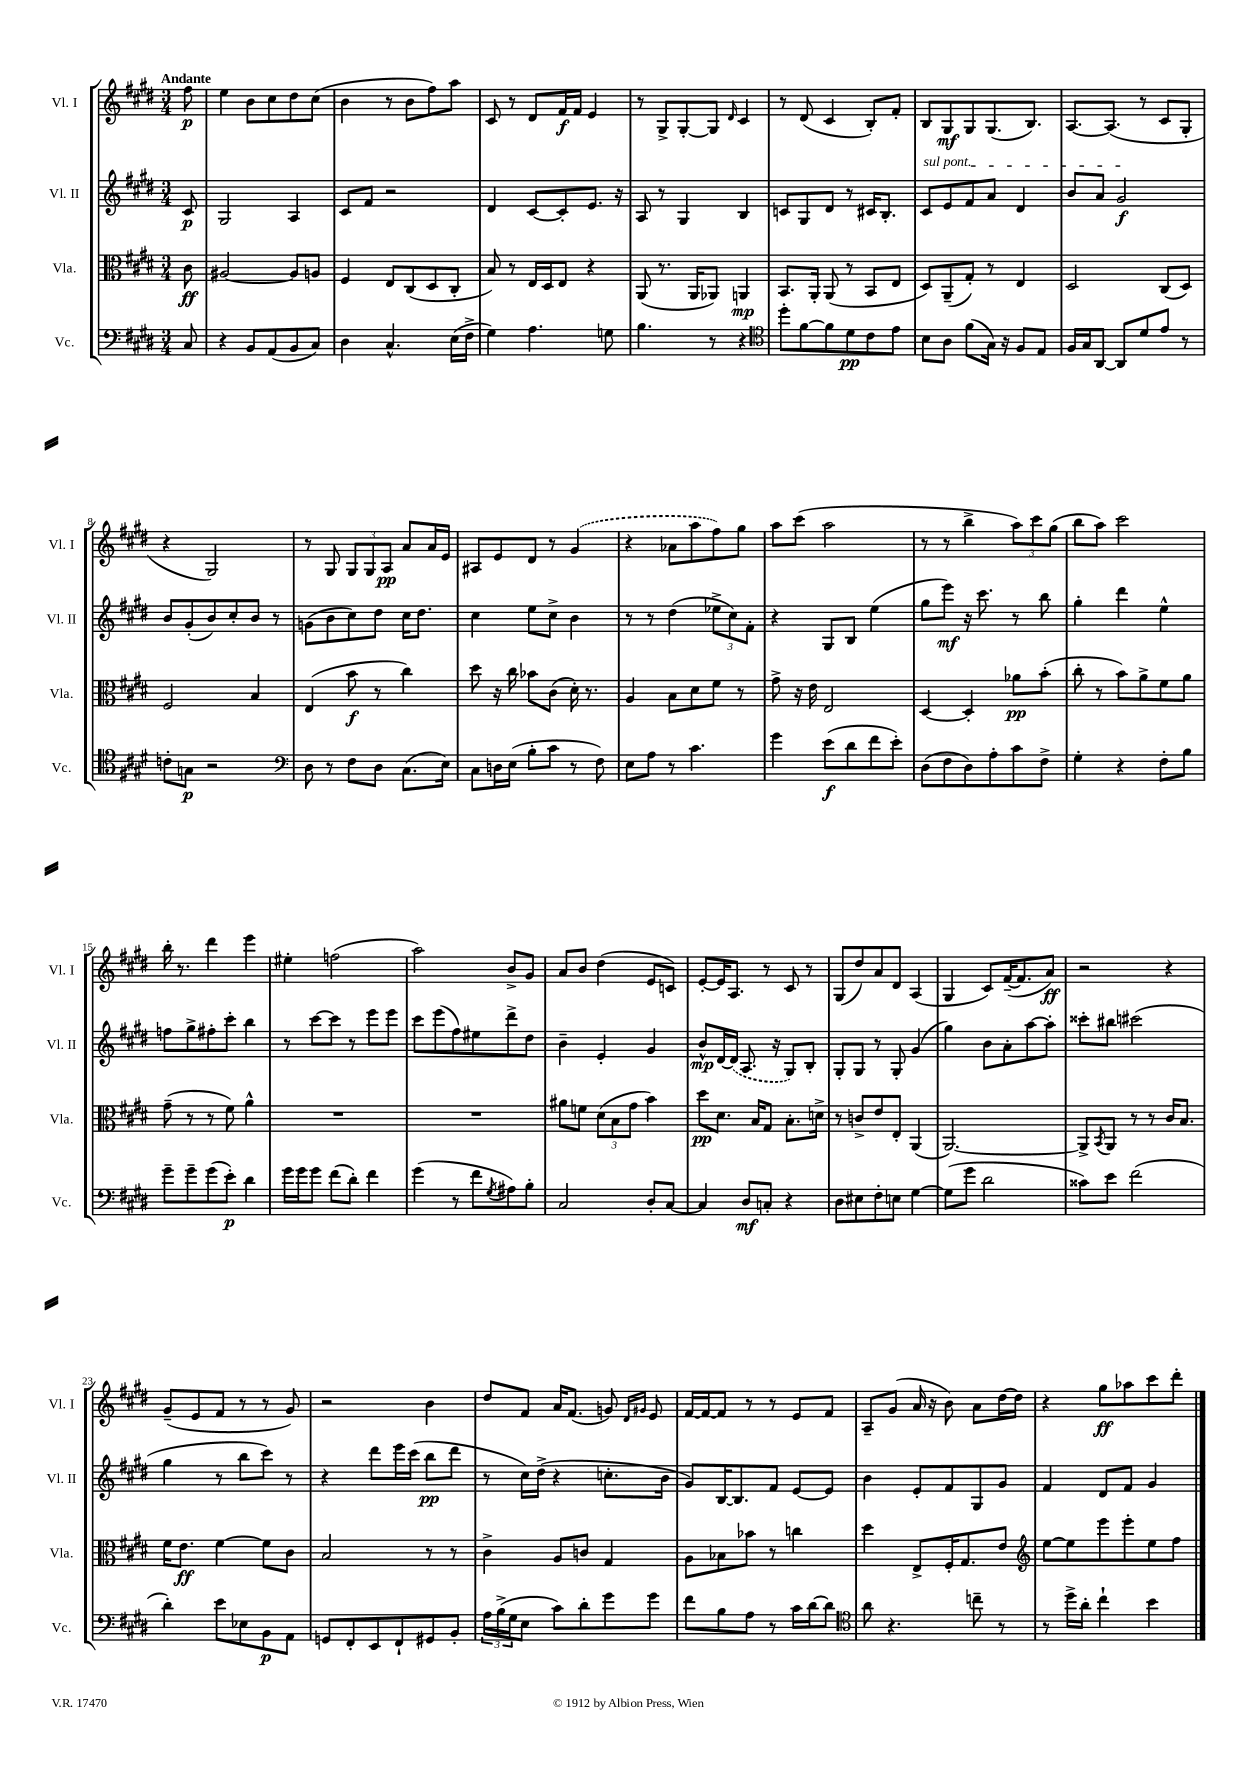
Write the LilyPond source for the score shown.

<<
\new StaffGroup <<
\new Staff = "s0" \with { instrumentName = "Vl. I" shortInstrumentName = "Vl. I" } {
    \clef treble \key e \major \numericTimeSignature \time 3/4 \partial 8 \tempo "Andante"
    fis''8\p |
    e''4 b'8 cis''8 dis''8 cis''8( |
    b'4 r8 b'8 fis''8) a''8 |
    cis'8 r8 dis'8 fis'16\f fis'16 e'4 |
    r8 gis8-> gis8~-. gis8 \grace { dis'16 } cis'4 |
    r8 dis'8( cis'4 b8-.) fis'8-. |
    b8 gis8\mf gis8 gis8.( b8.) |
    a8.~ a8.( r8 cis'8 gis8-. |
    r4 gis2) |
    r8 gis8 \tuplet 3/2 { gis8 gis8 a8\pp } a'8 a'16 e'16 |
    ais8 e'8 dis'8 r8 \once \slurDashed gis'4( |
    r4 aes'8 a''8 fis''8) gis''8 |
    a''8 cis'''8( a''2 |
    r8 r8 b''4-> \tuplet 3/2 { a''8) cis'''8 gis''8( } |
    b''8 a''8) cis'''2 |
    b''16-. r8. dis'''4 e'''4 |
    eis''4-. f''2( |
    a''2) b'8-> gis'8 |
    a'8 b'8 dis''4( e'8 c'8) |
    e'8~-. e'16 a8. r8 cis'8 r8 |
    gis8( dis''8) a'8 dis'8 a4( |
    gis4 cis'8) fis'16~--( fis'8. a'8\ff) |
    r2 r4 |
    gis'8--( e'8 fis'8 r8 r8 gis'8) |
    r2 b'4 |
    dis''8 fis'8 a'16 fis'8.( g'8) \grace { dis'16 gis'16 } e'8 |
    fis'16~ fis'16~ fis'8 r8 r8 e'8 fis'8 |
    a8-- gis'8( a'16 r16 b'8) a'8 dis''16~ dis''16 |
    r4 gis''8\ff aes''8 cis'''8 dis'''8-. \bar "|." |
}
\new Staff = "s1" \with { instrumentName = "Vl. II" shortInstrumentName = "Vl. II" } {
    \clef treble \key e \major \numericTimeSignature \time 3/4 \partial 8
    cis'8\p |
    gis2 a4 |
    cis'8 fis'8 r2 |
    dis'4 cis'8~ cis'8-. e'8. r16 |
    a8 r8 gis4 b4 |
    c'8 gis8 dis'8 r8 cis'16 b8.-. |
    \once \override TextSpanner.bound-details.left.text = \markup { \italic "sul pont." } cis'8\startTextSpan e'8 fis'8 a'8 dis'4 |
    b'8 a'8 gis'2\f\stopTextSpan |
    b'8 gis'8-.( b'8) cis''8-. b'8 r8 |
    g'8( b'8 cis''8) dis''8 cis''16 dis''8. |
    cis''4 e''8 cis''8-> b'4 |
    r8 r8 dis''4( \tuplet 3/2 { ees''8-> cis''8) fis'8-. } |
    r4 gis8 b8 e''4( |
    gis''8 e'''8\mf) r16 cis'''8. r8 b''8 |
    gis''4-. dis'''4 e''4-^ |
    f''8 gis''8-> fis''8-. cis'''8-. b''4 |
    r8 cis'''8~ cis'''8 r8 e'''8 e'''8 |
    cis'''8 e'''8( fis''8) eis''8 dis'''8-> dis''8 |
    b'4-- e'4-. gis'4 |
    b'8-^\mp dis'16~ \once \slurDashed dis'16( a8. r16 gis8) b8-. |
    gis8-. gis8 r8 gis8-. gis'4( |
    gis''4) b'8 a'8-. a''8~ a''8-. |
    cisis'''8-. bis''8 cis'''2( |
    gis''4 r8 b''8 cis'''8) r8 |
    r4 dis'''8 e'''16 cis'''16( b''8\pp dis'''8 |
    r8 cis''16) dis''16->( r4 c''8.-. b'16 |
    gis'8) b16~ b8. fis'8 e'8~ e'8 |
    b'4 e'8-. fis'8 gis8 gis'8 |
    fis'4 dis'8 fis'8 gis'4 \bar "|." |
}
\new Staff = "s2" \with { instrumentName = "Vla." shortInstrumentName = "Vla." } {
    \clef alto \key e \major \numericTimeSignature \time 3/4 \partial 8
    cis'8\ff |
    ais2~ ais8 a8 |
    fis4 e8 cis8( dis8 cis8-. |
    b8) r8 e16 dis16 e8 r4 |
    a,8( r8. a,16 aes,8) a,4\mp |
    b,8. a,16-. a,8( r8 b,8 e8 |
    dis8) a,8--( gis8-.) r8 e4 |
    dis2 cis8( dis8) |
    fis2 b4 |
    e4( b'8\f r8 cis''4) |
    dis''8 r16 cis''16 bes'8 cis'8( dis'16-.) r8. |
    a4 b8 dis'8 fis'8 r8 |
    gis'8-> r16 e'16 e2 |
    dis4~ dis4-. aes'8\pp b'8-.( |
    cis''8-. r8 b'8) a'8-> fis'8 a'8 |
    gis'8--( r8 r8 fis'8) a'4-^ |
    R2. |
    R2. |
    ais'8 f'8 \tuplet 3/2 { dis'8( b8 gis'8 } b'4) |
    dis''8\pp dis'8. b16 gis8 b8.-. d'16-> |
    r8 c'8-> e'8 e8-. a,4( |
    a,2.~) |
    a,8-> \acciaccatura { b,8 } a,8 r8 r8 cis'16 b8. |
    fis'16 e'8.\ff fis'4~ fis'8 cis'8 |
    b2 r8 r8 |
    cis'4-> a8 c'8 gis4 |
    a8 bes8 bes'8 r8 c''4 |
    dis''4 e8-> fis16-. gis8. e'8 |
    \clef treble e''8~ e''8 e'''8 e'''8-. e''8 fis''8 \bar "|." |
}
\new Staff = "s3" \with { instrumentName = "Vc." shortInstrumentName = "Vc." } {
    \clef bass \key e \major \numericTimeSignature \time 3/4 \partial 8
    cis8 |
    r4 b,8 a,8( b,8 cis8) |
    dis4 cis4.-^ e16( fis16-> |
    gis4) a4. g8 |
    b4. r8 r4 |
    \clef tenor dis''8-. fis'8~ fis'8 dis'8\pp cis'8 e'8 |
    b8 a8 fis'8( gis16) r16 fis8 e8 |
    fis16 gis16 a,8~ a,8 dis'8 e'8 r8 |
    c'8-. g8\p r2 |
    \clef bass dis8 r8 fis8 dis8 cis8.( e16) |
    cis8 d16 e16( b8-. cis'8 r8 fis8) |
    e8 a8 r8 cis'4. |
    gis'4 e'8\f( dis'8 fis'8 e'8-.) |
    dis8( fis8 dis8) a8-. cis'8 fis8-> |
    gis4-. r4 fis8-. b8 |
    gis'8-- gis'8-- gis'8( e'8-.\p) dis'4 |
    gis'16 gis'16 gis'8 fis'8( dis'8-.) fis'4 |
    gis'4( r8 fis'8 \acciaccatura { gis8 } ais8) b8-. |
    cis2 dis8-. cis8~ |
    cis4 dis8\mf c8-. r4 |
    dis8 eis8 fis8-. e8 gis4~ |
    gis8( gis'8 dis'2 |
    cisis'8) e'8 fis'2( |
    dis'4-.) e'8 ees8 b,8\p a,8 |
    g,8 fis,8-. e,8 fis,8-! gis,8 b,8-. |
    \tuplet 3/2 { a16 b16->( gis16 } e8 cis'8) dis'8-. gis'8 gis'8 |
    fis'8 b8 a8 r8 cis'16 dis'16~ dis'8 |
    \clef tenor a'8 r4. c''8-- r8 |
    r8 dis''16-> a'16-. cis''4-! b'4 \bar "|." |
}
>>
>>
